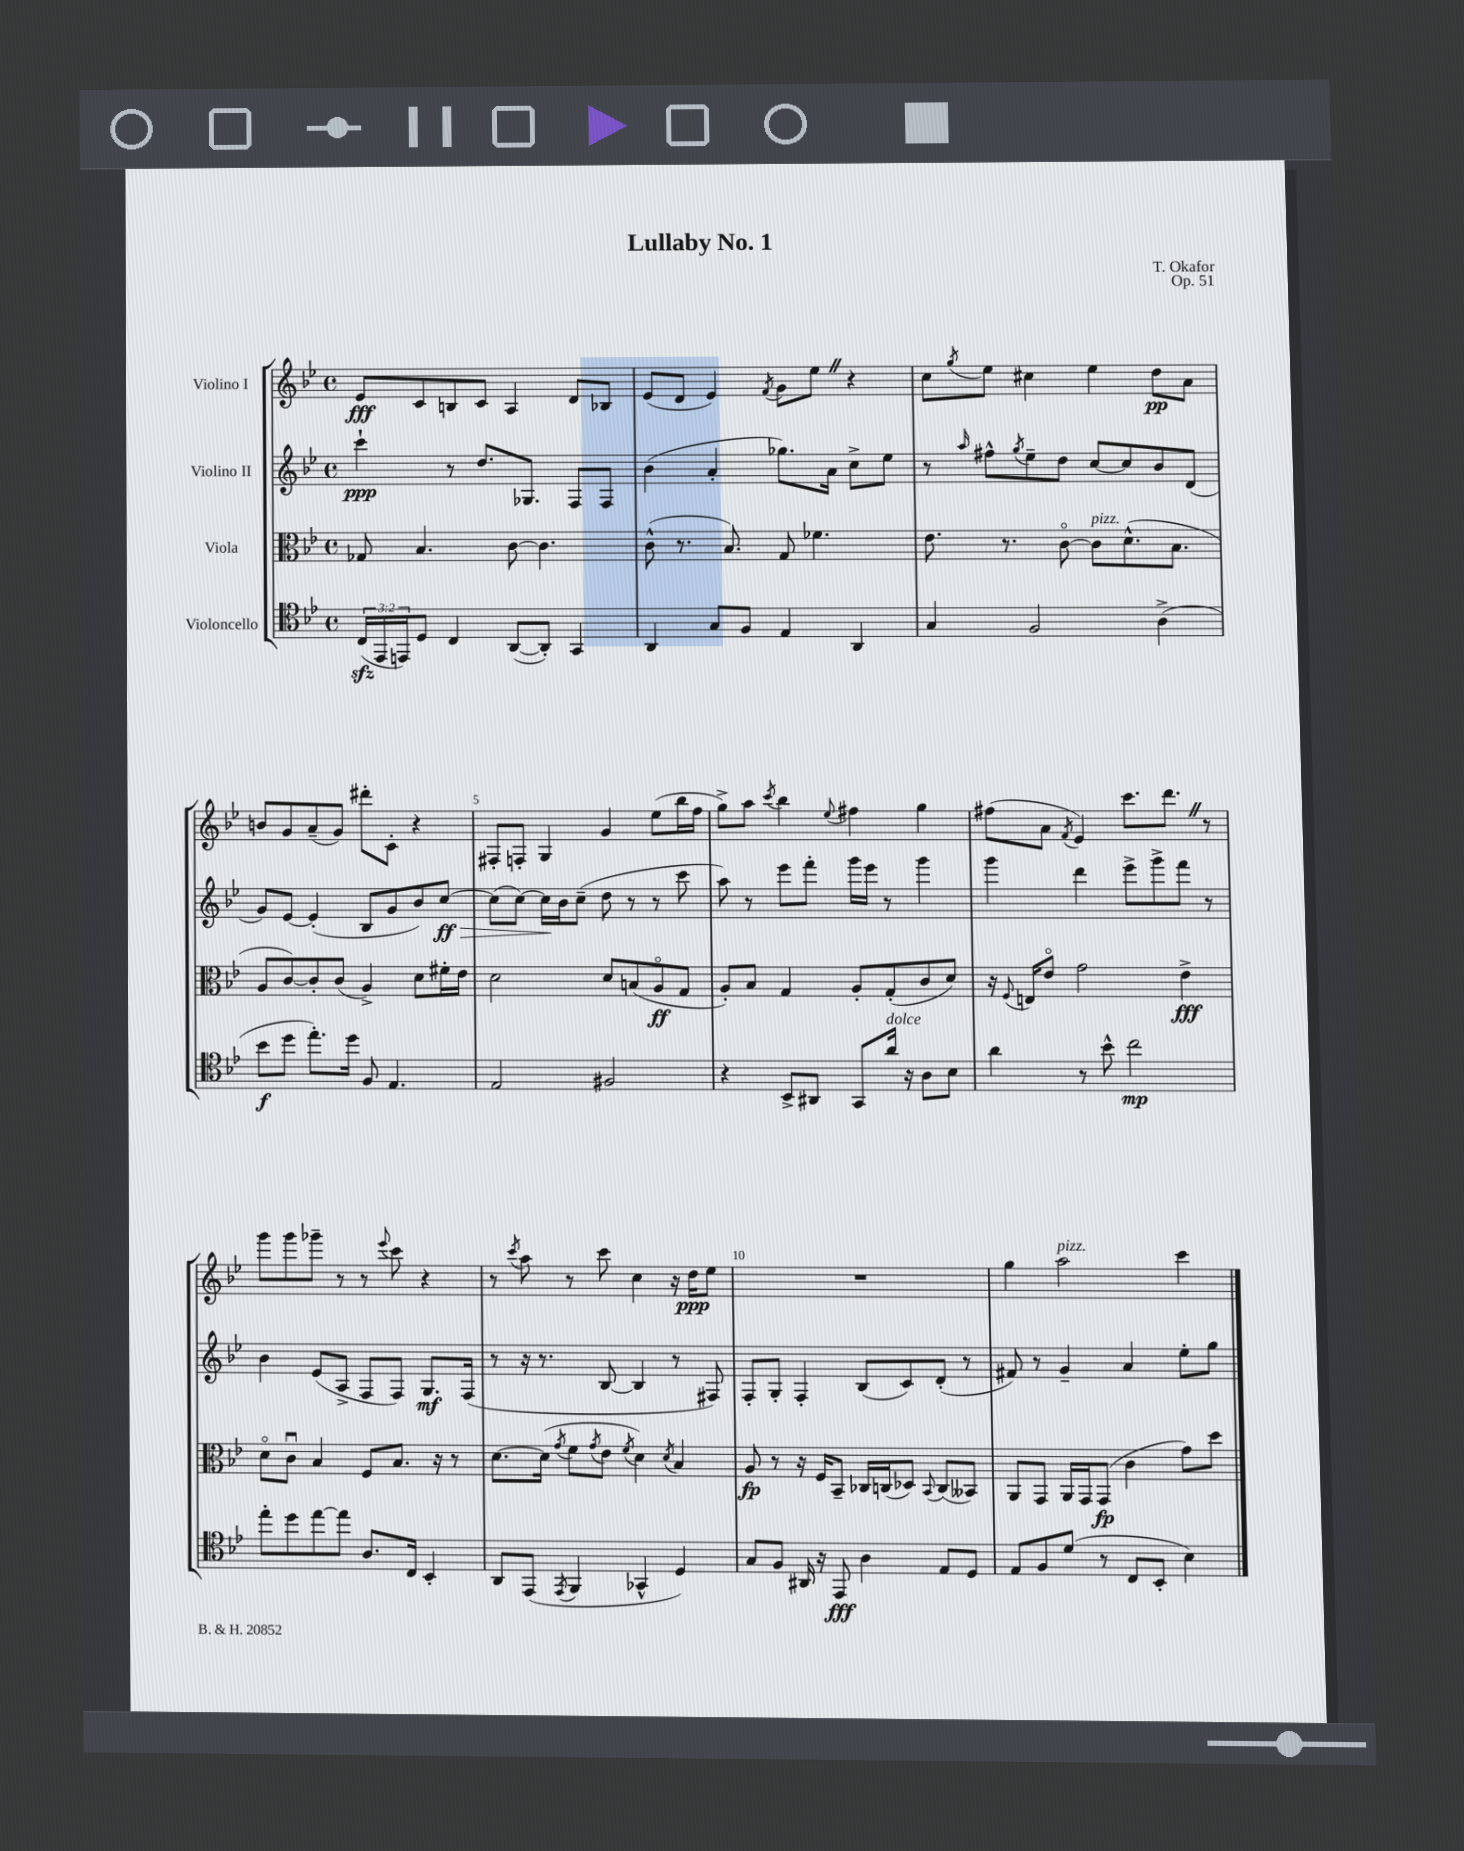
\header { title = "Lullaby No. 1" composer = "T. Okafor" opus = "Op. 51" }
<<
\new StaffGroup <<
\new Staff = "s0" \with { instrumentName = "Violino I" } {
    \clef treble \key bes \major \defaultTimeSignature \time 4/4
    ees'8\fff c'8 b8 c'8 a4 d'8 bes8 |
    ees'8( d'8 ees'4) \acciaccatura { f'8 } g'8 ees''8 \once \override BreathingSign.text = \markup { \musicglyph "scripts.caesura.straight" } \breathe r4 |
    c''8 \acciaccatura { g''8 } ees''8 cis''4 ees''4 d''8\pp a'8 |
    b'8 g'8 a'8--( g'8) dis'''8-. c'8-. r4 |
    fis8-. f8-. g4 g'4 ees''8( bes''16 f''16 |
    g''8->) a''8 \acciaccatura { c'''8 } bes''4 \appoggiatura { ees''8 } fis''4 g''4 |
    fis''8( a'8 \acciaccatura { f'8 } ees'4) c'''8. d'''8. \once \override BreathingSign.text = \markup { \musicglyph "scripts.caesura.straight" } \breathe r8 |
    g'''8 g'''8 ges'''8-- r8 r8 \appoggiatura { ees'''8 } c'''8 r4 |
    r8 \acciaccatura { c'''8 } a''8 r8 c'''8 c''4 r16 d''16\ppp ees''8 |
    R1 |
    g''4 a''2^\markup { \italic "pizz." } c'''4 \bar "|." |
}
\new Staff = "s1" \with { instrumentName = "Violino II" } {
    \clef treble \key bes \major \defaultTimeSignature \time 4/4
    c'''4-!\ppp r8 d''8. ges8. f8 f8 |
    bes'4( a'4-. ges''8.) a'16 c''8-> ees''8 |
    r8 \grace { a''16 } fis''8-^ \acciaccatura { g''8 } ees''8-- d''8 c''8~ c''8 bes'8 d'8( |
    g'8) ees'8~ ees'4-.( bes8 g'8 bes'8) c''8~\ff\> |
    c''8( c''8~) c''16\! bes'16 c''8--( d''8 r8 r8 c'''8 |
    a''8) r8 ees'''8 f'''8-. g'''16 ees'''16 r8 g'''4 |
    g'''4 d'''4 ees'''8-> g'''8-> f'''8 r8 |
    bes'4 ees'8( a8-> f8 f8) g8.\mf f16( |
    r8 r16 r8. bes8~ bes4 r8 fis8) |
    f8-. g8-. f4-. bes8( c'8) d'8-.( r8 |
    fis'8) r8 g'4-- a'4 ees''8-. g''8 \bar "|." |
}
\new Staff = "s2" \with { instrumentName = "Viola" } {
    \clef alto \key bes \major \defaultTimeSignature \time 4/4
    ges8 bes4. c'8~ c'4. |
    c'8-^( r8. bes8.) g8 fes'4. |
    ees'8. r8. c'8~\flageolet c'8^\markup { \italic "pizz." } d'8.-^( bes8. |
    a8 c'8~) c'8-. c'8( a4->) d'8 fis'16-. ees'16 |
    d'2 d'8 b8( a8\flageolet\ff g8 |
    a8-.) bes8 g4 a8-. g8-.( c'8 d'8) |
    r16 \appoggiatura { f8 } e16 ees'8\flageolet g'2 ees'4->\fff |
    d'8\flageolet c'8\downbow bes4 f8 bes8. r16 r8 |
    d'8.~ d'16( \acciaccatura { g'8 } f'8 \acciaccatura { g'8 } ees'8 \acciaccatura { f'8 } d'4) \acciaccatura { d'8 } bes4 |
    a8\fp r8 r16 f16 bes,8-- ces16 c16( des8) \appoggiatura { bes,8 } c8( beses,8) |
    a,8 g,8 a,16 g,16 g,8\fp( c'4 g'8) d''8 \bar "|." |
}
\new Staff = "s3" \with { instrumentName = "Violoncello" } {
    \clef tenor \key bes \major \defaultTimeSignature \time 4/4 \override Staff.TupletNumber.text = #tuplet-number::calc-fraction-text
    \tuplet 3/2 { c16\sfz( ees,16 e,16) } d8 c4 a,8~( a,8-.) g,4 |
    a,4 g8 f8 ees4 a,4 |
    g4 f2 a4->( |
    bes'8\f d''8 ees''8.-.) d''16 f8 ees4. |
    ees2 fis2 |
    r4 bes,8-> ais,8 g,8 a'16^\markup { \italic "dolce" } r16 a8 bes8 |
    a'4 r8 bes'8-^ c''2\mp |
    ees''8-. d''8 ees''8~ ees''8 a8. c16 bes,4-. |
    a,8 ees,8( \acciaccatura { ees,8 } f,4 ges,4-^ d4) |
    g8 f8 ais,16 r16 ees,8\fff a4 ees8 d8 |
    ees8 f8 d'8( r8 c8 bes,8-. bes4) \bar "|." |
}
>>
>>
\layout { \context { \Score \override BarNumber.break-visibility = ##(#f #t #t) barNumberVisibility = #(every-nth-bar-number-visible 5) } }
